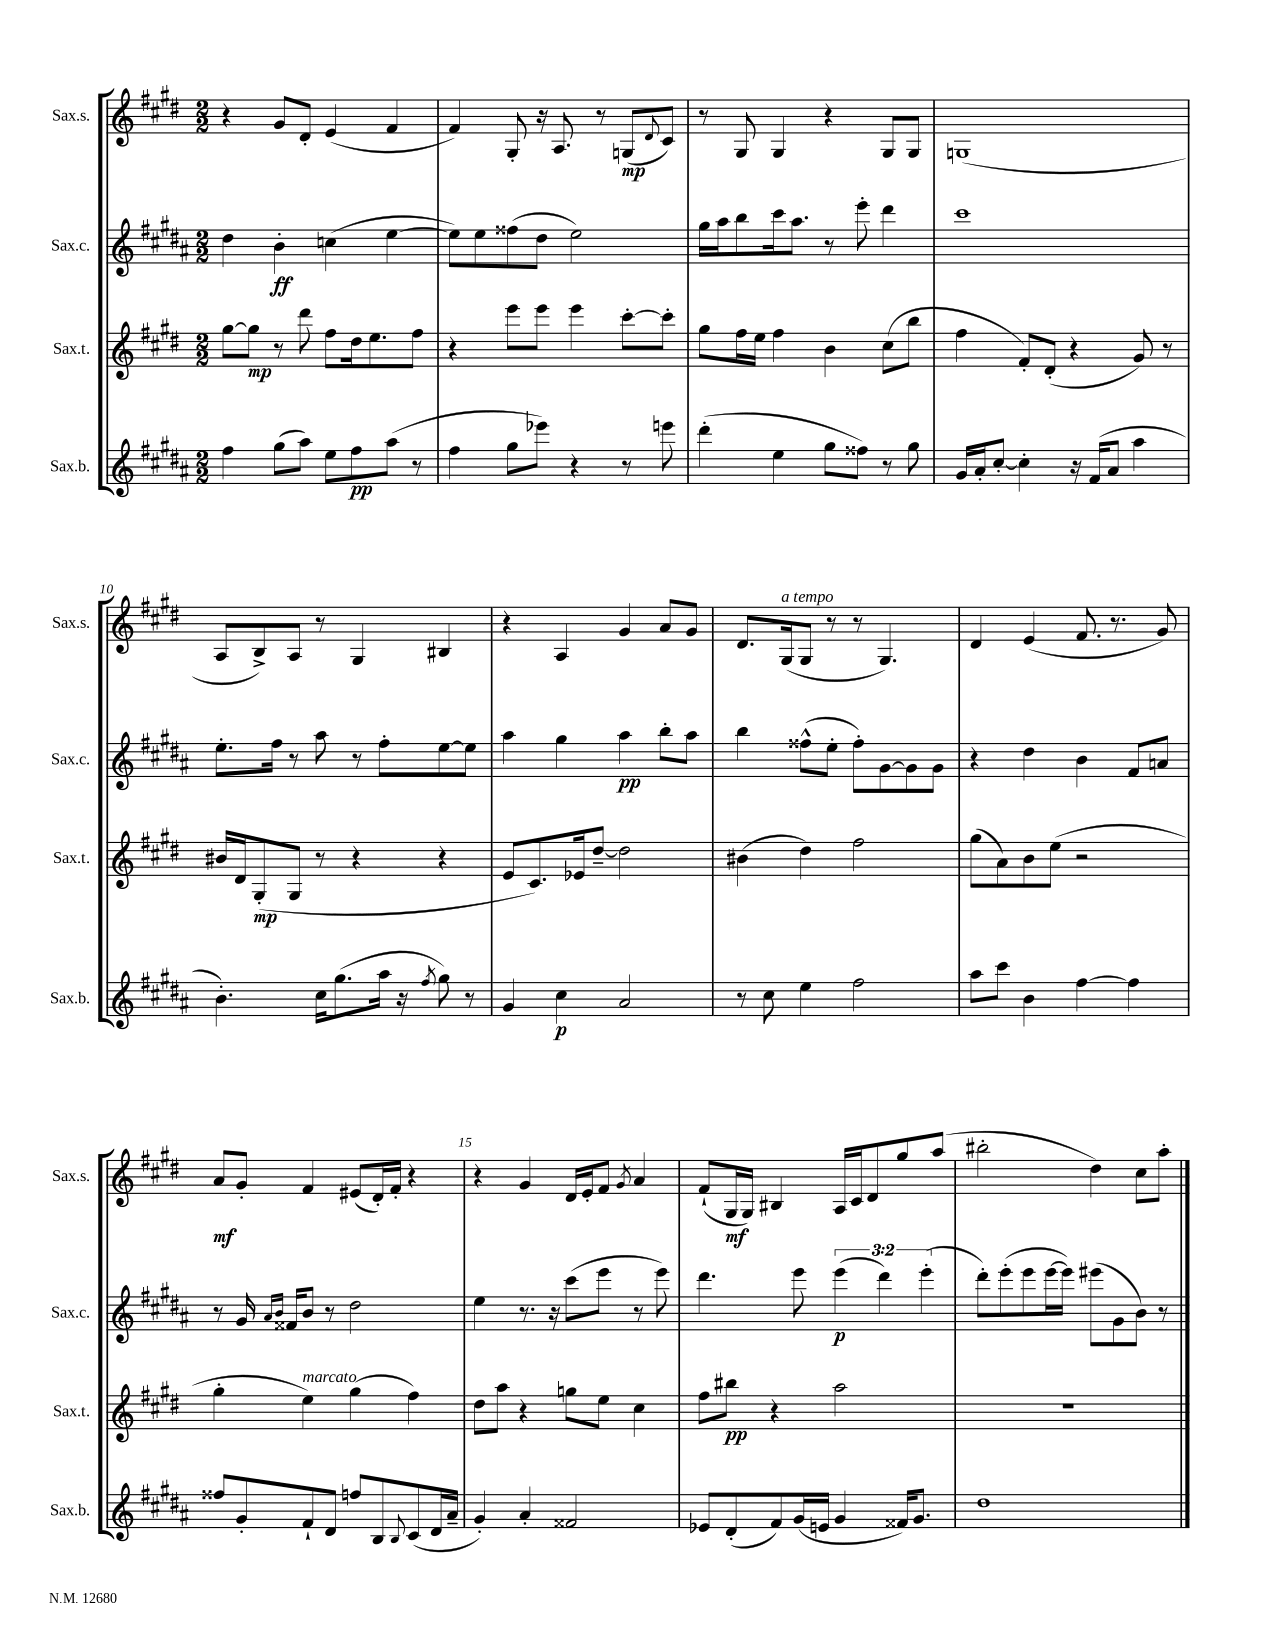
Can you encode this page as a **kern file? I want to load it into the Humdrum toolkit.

**kern	**kern	**kern	**kern
*staff4	*staff3	*staff2	*staff1
*clefG2	*clefG2	*clefG2	*clefG2
*k[f#c#g#d#a#]	*k[f#c#g#d#]	*k[f#c#g#d#a#]	*k[f#c#g#d#]
*M2/2	*M2/2	*M2/2	*M2/2
4ff#	[8gg#	4dd#	4r
.	8gg#]	.	.
(8gg#	8r	4b'	8g#
8aa#)	8ddd#	.	8d#'
8ee	8ff#	(4cc	(4e
8ff#	16dd#	.	.
.	8.ee	.	.
(8aa#	.	[4ee	4f#
8r	8ff#	.	.
=	=	=	=
4ff#	4r	8ee])	4f#)
.	.	8ee	.
8gg#	8eee	(8ff##	8G#'
8eee-)	8eee	8dd#	16r
.	.	.	8.A
4r	4eee	2ee)	.
.	.	.	8r
8r	[8ccc#'	.	(8G
.	.	.	8qqd#
8eee	8ccc#']	.	8c#)
=	=	=	=
(4ddd#'	8gg#	16gg#	8r
.	.	16aa#	.
.	16ff#	8bb	8G#
.	16ee	.	.
4ee	4ff#	16ccc#	4G#
.	.	8.aa#	.
8gg#	4b	8r	4r
8ff##)	.	8eee'	.
8r	(8cc#	4ddd#	8G#
8gg#	8bb	.	8G#
=	=	=	=
16g#	4ff#	1ccc#	(1G
16a#'	.	.	.
[8cc#'	.	.	.
4cc#']	8f#')	.	.
.	(8d#'	.	.
16r	4r	.	.
(16f#	.	.	.
8a#	.	.	.
4aa#	8g#)	.	.
.	8r	.	.
=	=	=	=
4.b')	16b#	8.ee'	8A
.	16d#	.	.
.	(8G#'	.	8B^)
.	.	16ff#	.
.	8G#	8r	8A
16cc#	8r	8aa#	8r
(8.gg#	.	.	.
.	4r	8r	4G#
16aa#	.	8ff#'	.
16r	.	.	.
8qff#	.	.	.
8gg#)	4r	[8ee	4B#
8r	.	8ee]	.
=	=	=	=
4g#	8e	4aa#	4r
.	8.c#)	.	.
4cc#	.	4gg#	4A
.	16e-	.	.
.	[8dd#~	.	.
2a#	2dd#]	4aa#	4g#
.	.	8bb'	8a
.	.	8aa#	8g#
=	=	=	=
8r	(4b#	4bb	8.d#
8cc#	.	.	.
.	.	.	(16G#
4ee	4dd#)	(8ff##^^	8G#
.	.	8ee'	8r
2ff#	2ff#	8ff##')	8r
.	.	[8g#	4.G#)
.	.	8g#]	.
.	.	8g#	.
=	=	=	=
8aa#	(8gg#	4r	4d#
8ccc#	8a)	.	.
4b	8b	4dd#	(4e
.	(8ee	.	.
[4ff#	2r	4b	8.f#
.	.	.	8.r
4ff#]	.	8f#	.
.	.	8a	8g#)
=	=	=	=
8ff##	4gg#'	8r	8a
8g#'	.	16g#	8g#'
.	.	16qqa#	.
.	.	16qqb	.
.	.	16f##	.
8f#`	4ee)	8b	4f#
8d#	.	8r	.
8ff	(4gg#	2dd#	(8e#
8B	.	.	16d#')
.	.	.	16f#'
8qqB	.	.	.
(8c#	4ff#)	.	4r
16d#	.	.	.
16a#~	.	.	.
=	=	=	=
4g#')	8dd#	4ee	4r
.	8aa	.	.
4a#'	4r	8.r	4g#
.	.	16r	.
2f##	8gg	(8ccc#	16d#
.	.	.	16e'
.	8ee	8eee	8f#
.	.	.	8qg#
.	4cc#	8r	4a
.	.	8eee)	.
=	=	=	=
8e-	8ff#	4.ddd#	(8f#`
(8d#'	8bb#	.	16G#
.	.	.	16G#)
8f#)	4r	.	4B#
(16g#	.	8eee	.
16e	.	.	.
4g#	2aa	(6eee	16A
.	.	.	16c#
.	.	.	8d#
.	.	6ddd#)	.
16f##)	.	.	8gg#
8.g#	.	.	.
.	.	(6eee'	.
.	.	.	(8aa
=	=	=	=
1dd#	1r	8ddd#')	2bb#'
.	.	(8eee'	.
.	.	8eee	.
.	.	[16eee	.
.	.	16eee])	.
.	.	(8eee#	4dd#)
.	.	8g#	.
.	.	8b)	8cc#
.	.	8r	8aa'
==	==	==	==
*-	*-	*-	*-
